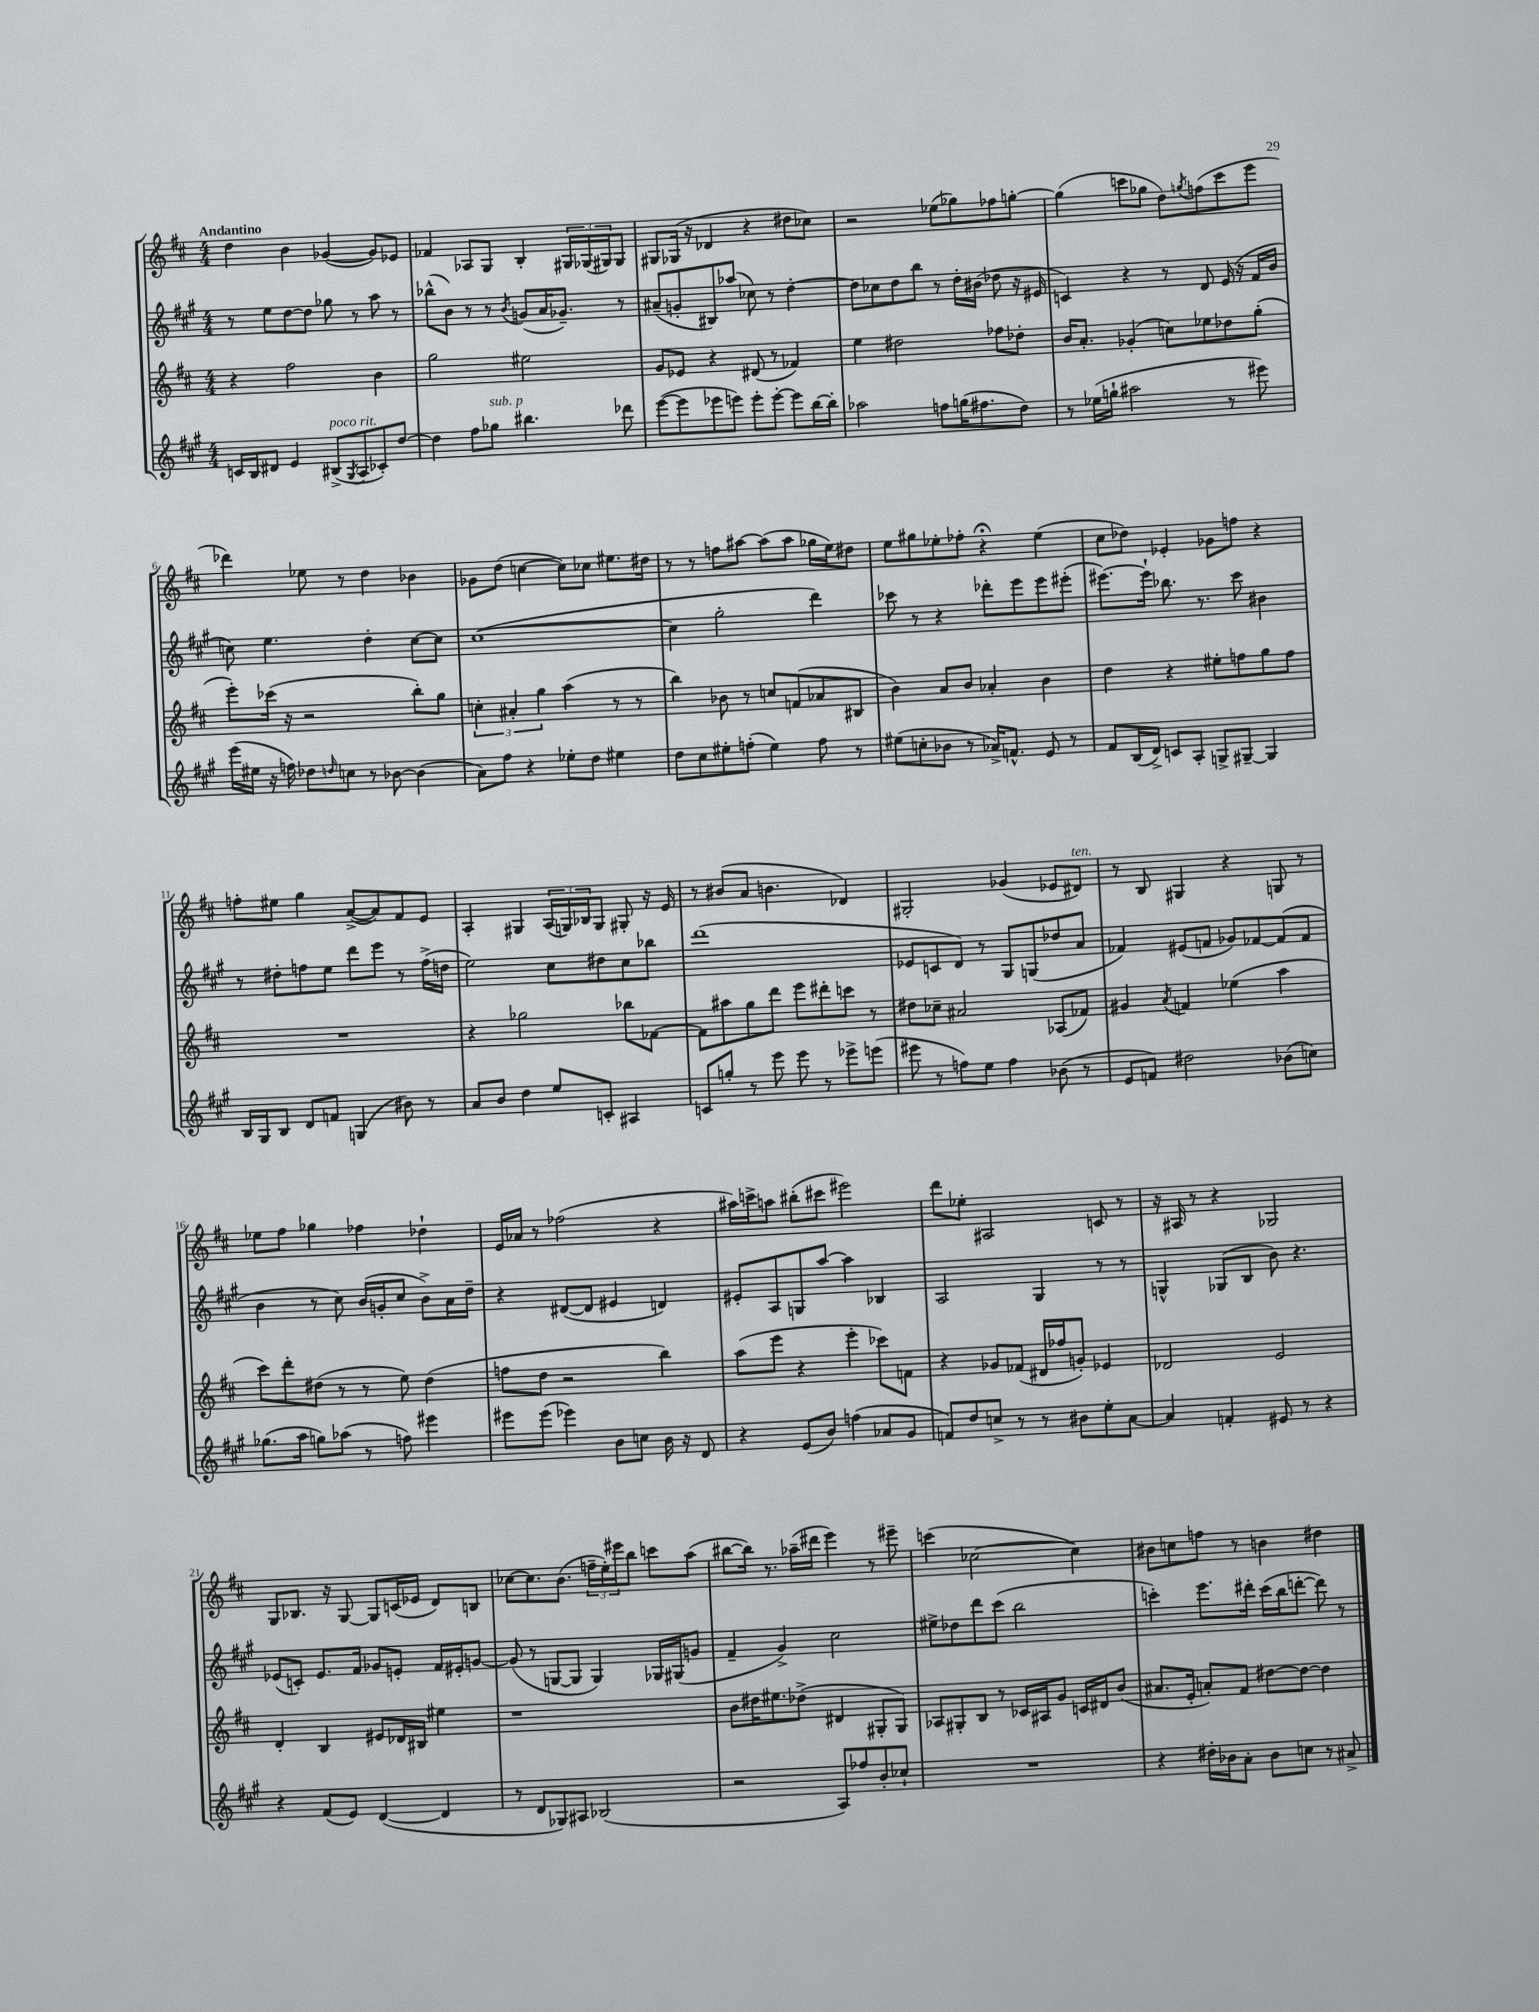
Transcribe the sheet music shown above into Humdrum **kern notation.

**kern	**kern	**kern	**kern
*part4	*part3	*part2	*part1
*staff4	*staff3	*staff2	*staff1
*clefG2	*clefG2	*clefG2	*clefG2
*k[f#c#g#]	*k[f#c#]	*k[f#c#g#]	*k[f#c#]
*M4/4	*M4/4	*M4/4	*M4/4
=1	=1	=1	=1
!	!	!	!LO:TX:a:B:t=Andantino
16cn/LL	4r	8r	4dd\
16B/J	.	.	.
8d#X/J	.	8ee\L	.
4e/	2ff#\	[8dd\	4b\
.	.	8dd\J]	.
!LO:TX:a:i:t=poco rit.	!	!	!
(8B#X^/L	.	8gg-X\	([4g-X/
8qG#/	.	.	.
8A/	.	8r	.
8c-X'/)	4b\	8aa\	8g-/L])
[8dd/J	.	8r	8e-X/J
=2	=2	=2	=2
4dd\]	2gg\	(8bb-X^^\L	4f-X/
.	.	8b\J)	.
8ff#\L	.	8r	8A-X/L
!LO:TX:a:i:t=sub. p	!	!	!
8gg-X\J	.	8r	8G/J
.	.	8qb/	.
4.bb#X\	2ee#X\	(8gn/L	4B'/
.	.	16a/K	.
.	.	8.g-X~/J)	.
.	.	.	24G#X/LL
.	.	.	(24G-X/
.	.	.	24G#X/J)
8ddd-X\	.	8r	8G#/J
=3	=3	=3	=3
([8eee\L	8g/L	(8a#X~/L	8G#X/L
8eee\]	8e-X/J	8gn'/	(16G-X/Jk
.	.	.	16r
8eee-X\	4r	8B#X/)	4d-X/
8eeen\J)	.	(8aa-X/J	.
8eee'\L	(8d#X/	8cc-X\)	4r
[8eee'\J	8r	8r	.
8eee\L]	4f-X/)	[4dd'\	8dd#X\L
[16bb\L	.	.	8cc-X\J)
16bb'\JJ]	.	.	.
=4	=4	=4	=4
2aa-X\	4ee\	8dd\L]	2r
.	.	8cc-X\	.
.	2dd#X\	8dd\	.
.	.	8bb\J	.
8ffn\L	.	8r	(8ee-X\L
(16ggn\K	.	16dd'\LL	8gg-X\)
8.ff#X\	.	(16b#X\JJ	.
.	8ff-X\L	8dd-X\	8ff-X\
8dd\J)	8dd-X'\J	16r	[8ggn'\J
.	.	16e#X/	.
=5	=5	=5	=5
8r	16b/KL	4cn/)	(4gg\]
.	8.a'/J	.	.
(16ee-X\LL	.	.	.
16ggn`\JJ	.	.	.
2aa#X\	(4g-X'/	4r	8cccn\L
.	.	.	8gg-X\J
.	8ccn\L)	8r	8dd\L)
.	.	.	8qggn/
.	8ee-X\	8d/	(8ffn\
8r	8dd-X\	(16e/	8ccc\
.	.	16r	.
8eee#X\)	(8gg'\J	16f#/LL	8eee\J
.	.	16b/JJ	.
!!LO:LB:g=z
=6	=6	=6	=6
(16eee\LL	8eee'\L)	8ccn\)	4ddd-X\)
16ee#X\JJ	.	.	.
16r	(16ccc-X\Jk	4.ee\	.
16ffn\)	16r	.	.
8dd-X\L	2r	.	8ee-X\
16qqddn/	.	.	.
8ccn\J	.	.	8r
8r	.	4dd'\	4dd\
[8b-X\	.	.	.
(4b-\]	8bb'\L)	[8cc\L	4b-X\
.	8gg\J	8cc\J]	.
=7	=7	=7	=7
8a\L)	6ccn'\	([1cc#	8g-X\L
8ff#\J	.	.	(8dd\J
.	6a#X'/	.	.
4r	.	.	[4ccn\
.	6gg\	.	.
8ee-X'\L	(4aa\	.	8cc\L])
8dd\J	.	.	8cc-X\J
4ee#X\	8r	.	8.ee#X\L
.	8r	.	.
.	.	.	16dd#X\Jk
=8	=8	=8	=8
8dd\L	4bb\)	4cc#\]	8r
8cc#\	.	.	8r
8ee#X'\	8b-X\	2gg#'\	8ffn\L
(8ffn'\J	8r	.	[8aa#X\J
4ee#\)	8ccn/L	.	(8aa#\L]
.	(8fn/	.	8aa#\J
8ff\	8a-X/	4ddd\)	16gg-X\LL
.	.	.	16ee\J)
8r	8B#X/J	.	8dd#X\J
=9	=9	=9	=9
(8ee#X\L	4b\)	8ccc-X\	8ee\L
8ccn'\	.	8r	8gg#X\
8b-X\J	8a/L	4r	8ee-X'\
8r	8b/J	.	8ff-X'\J
16a-X^/KL)	4a-X'/	8ddd-X'\L	4r;<
8.fn^^/J	.	.	.
.	.	8eee\	.
8e/	4b\	8eee\	(4ee-\
8r	.	(8eee#X'\J	.
=10	=10	=10	=10
8f#/L	4dd\	[8.eee#X\L)	8cc#\L
(16B/L	.	.	8dd-X\J)
16d^/JJ)	.	16eee#`\Jk]	.
8cn/L	4r	8.bb-X\	4e-X'/
8A'/J	.	.	.
.	.	8.r	.
8Gn^/L	8ee#X'\L	.	8g-X\L
[8G#X~/J	8ffn\	8ccc#\	8ffn\J
4G#/]	8gg\	4b#X\	4r
.	8ff\J	.	.
!!LO:LB:g=z
=11	=11	=11	=11
16B/LL	1r	8r	8ffn'\L
16G#/J	.	.	.
8B/J	.	8dd#X'\L	8ee#X\J
8d/L	.	8ffn\	4gg\
8fn/J	.	8ee\J	.
(4Gn/	.	8ddd\L	([8a^/L
.	.	8eee\J	8a/])
8b#X\)	.	8r	8f#/
8r	.	(16ff^\LL	8e/J
.	.	16ddn\JJ	.
=12	=12	=12	=12
8a/L	4r	2ee\)	4A'/
8b/J	.	.	.
4dd\	2gg-X\	.	4G#X/
8ee/L	.	8cc#\L	(24A/LL
.	.	.	24Gn/)
.	.	.	24B-X/J
8cn'/J	.	8dd#X\	8G/J
4A#X/	8bb-X\L	8cc#\	8G#X'/
.	[8f-X\J	8bb-X\J	16r
.	.	.	16e/
=13	=13	=13	=13
8cn/L	8f-\L]	(1ddd	8r
8ggn'/J	8aa#X\	.	(8b#X/L
8r	8gg\	.	8a/J
8eee\	8ddd\J	.	4.bn\
8eee\	8eee\L	.	.
8r	8ddd#X'\	.	.
8eee-X^\L	8cccn\J	.	4d-X/)
(8eeen\J	8r	.	.
=14	=14	=14	=14
8eee#X\	8dd#X\L	8e-X/L	2G#X'/
8r	8cc-X~\J	8cn/	.
8ffn\L)	2a#X/	8d/J)	.
8ee\J	.	8r	.
4ff\	.	8G#/L	(4g-X/
.	.	(8Gn/	.
(8b-X\	(8A-X/L	8dd-X/	8e-X/L
!	!	!	!LO:TX:a:i:t=ten.
8r	8f-X/J)	8a/J	8d#X/J)
=15	=15	=15	=15
8e/L	4g#X/	4f-X/)	8r
8fn/J)	.	.	8B/
.	8qa/	.	.
2dd#X\	4fn/	(8e#X/L	4G#X/
.	.	8fn/J	.
.	(4ee-X\	8g-X/L)	4r
.	.	[8f-X/	.
(8b-X\L	4aa\	(8f-/]	8Gn/
8ccn\J)	.	8f-/J	8r
!!LO:LB:g=z
=16	=16	=16	=16
(8.gg-X\L	8ccc#\L)	4b\	8ee-X\L
.	8ddd'\	.	8ff#\J
16aa\Jk	.	.	.
8ggn\L)	(8dd#X\J	8r	4gg-X\
(8aa-X\J	8r	8cc#\)	.
8r	8r	(16b/LL	4ff-X\
.	.	16gn'/J	.
8ffn\)	8ee\)	8cc#/J	.
4eee#X\	(4dd#\	8b^\L)	4dd-X`\
.	.	16a\L	.
.	.	16dd~\JJ	.
=17	=17	=17	=17
8eee#X\L	8ffn\L	4r	16e/LL
.	.	.	16a-X/JJ
(8eee#\J	8dd\J	.	8r
4eee-X\)	2r	([8d#X/L	(2ff-X\
.	.	8d#/J]	.
8b\L	.	4e#X/	.
8ccn\J	.	.	.
16b\	4bb\)	4dn/)	4r
16r	.	.	.
8d/	.	.	.
=18	=18	=18	=18
4r	(8aa\L	8e#X'/L	16aa#X\LL)
.	.	.	16cccn^\J
.	8eee\J	8A/	8aan\J
(8e/L	4r	8Gn/	(8bb#X'\L
8b/J)	.	[8aa/J	8ccc#X\J
(4ffn\	4eee'\	4aa\]	2eee#X\)
8a-X/L	8ccc-X\L)	4B-X/	.
8g#/J	8fn\J	.	.
=19	=19	=19	=19
8fn/L)	4r	2A/	8ddd\L
8dd/	.	.	8ee-X'\J
8ccn^/J	8g-X/L	.	2A#X/
8r	(8f-X/J	.	.
8r	16d#X/LL	4G#/	.
.	16ff-X/J	.	.
8b#X\L	8gn'/J)	.	.
8ee'\	4e-X/	8r	8cn/
[8a\J	.	8r	8r
=20	=20	=20	=20
4a/]	2d-X/	4Gn^^/	16r
.	.	.	16A#X/
.	.	.	8r
4fn'/	.	(8G-X/L	4r
.	.	8B/J	.
8e#X/	2e/	8b\)	2G-X/
8r	.	4.r	.
4r	.	.	.
!!LO:LB:g=z
=21	=21	=21	=21
4r	4d'/	(8e-X/L	8G/L
.	.	8cn'/J)	8.B-X/J
(8f#/L	4B/	8.e-/L	.
.	.	.	16r
8e/J)	.	.	[8G/
.	.	16f#/Jk	.
([4d/	8e#X/L	8g-X/L	8G/L]
.	16d-X/L	8en'/J	(16cn/L
.	16B#X/JJ	.	16e-X/JJ
4d/]	4ee#X\	16f#/LL	8d/L)
.	.	16e#X'/J	.
.	.	[8gn/J	8Bn/J
=22	=22	=22	=22
8r	1r	(8g/]	[8cc-X\L
8d/L	.	8r	8.cc-\]
8G-X/)	.	[8Gn/L	.
.	.	.	(8.b\J
8A#X/J	.	8G/J]	.
(2B-X/	.	4G/)	24ffn~\LL
.	.	.	24ee'\)
.	.	.	24eee#X\J
.	.	.	8bb\J
.	.	16G-X/LL	8cccn\L
.	.	(16G#X/J	.
.	.	8gn/J	(8aa\J
=23	=23	=23	=23
2r	8b\L	4f#~/	[8bb#X\L
.	16dd#X\K	.	16bb#\Jk])
.	8.ee#X\	.	8.r
.	.	4g#^/)	.
.	(8dd-X^\J	.	(16aa-X~\LL
.	.	.	16ddd#X\JJ
8A/L)	4d#X/	2cc#\	4eee\)
8ff-X/	.	.	.
8b'/	8G#X'/L	.	8r
8cc-X`/J	8G#/J)	.	8eee#X~\
=24	=24	=24	=24
1r	8A-X/L	8ee#X^\L	(4cccn\
.	8G#X'/	8dd-X\	.
.	8B/J	8ddd\	[2cc-X\
.	8r	(8ccc#\J	.
.	16c-X/LL	2bb\	.
.	16A#X/J	.	.
.	8g/J	.	.
.	16cn/LL	.	4cc-\])
.	16d#X/J	.	.
.	(8b/J	.	.
=25	=25	=25	=25
4r	8.a#X/L	4cccn'\)	8b#X\L
.	.	.	8ccn\
.	16e'/Jk	.	.
16dd#X'\LL	8an'/L)	8.eee\L	8ffn\J
16b-X\J	.	.	.
8a'\J	8f#/J	.	8r
.	.	16ddd#X'\Jk	.
8b-\L	[8dd#X\L	(16ccc\LL	4bn\
.	.	16bb\J	.
8ccn\J	8dd#\J_	[8dddn'\J	.
8r	4dd#\]	8ddd\])	4dd#X\
8a#X^/	.	8r	.
==	==	==	==
*-	*-	*-	*-
